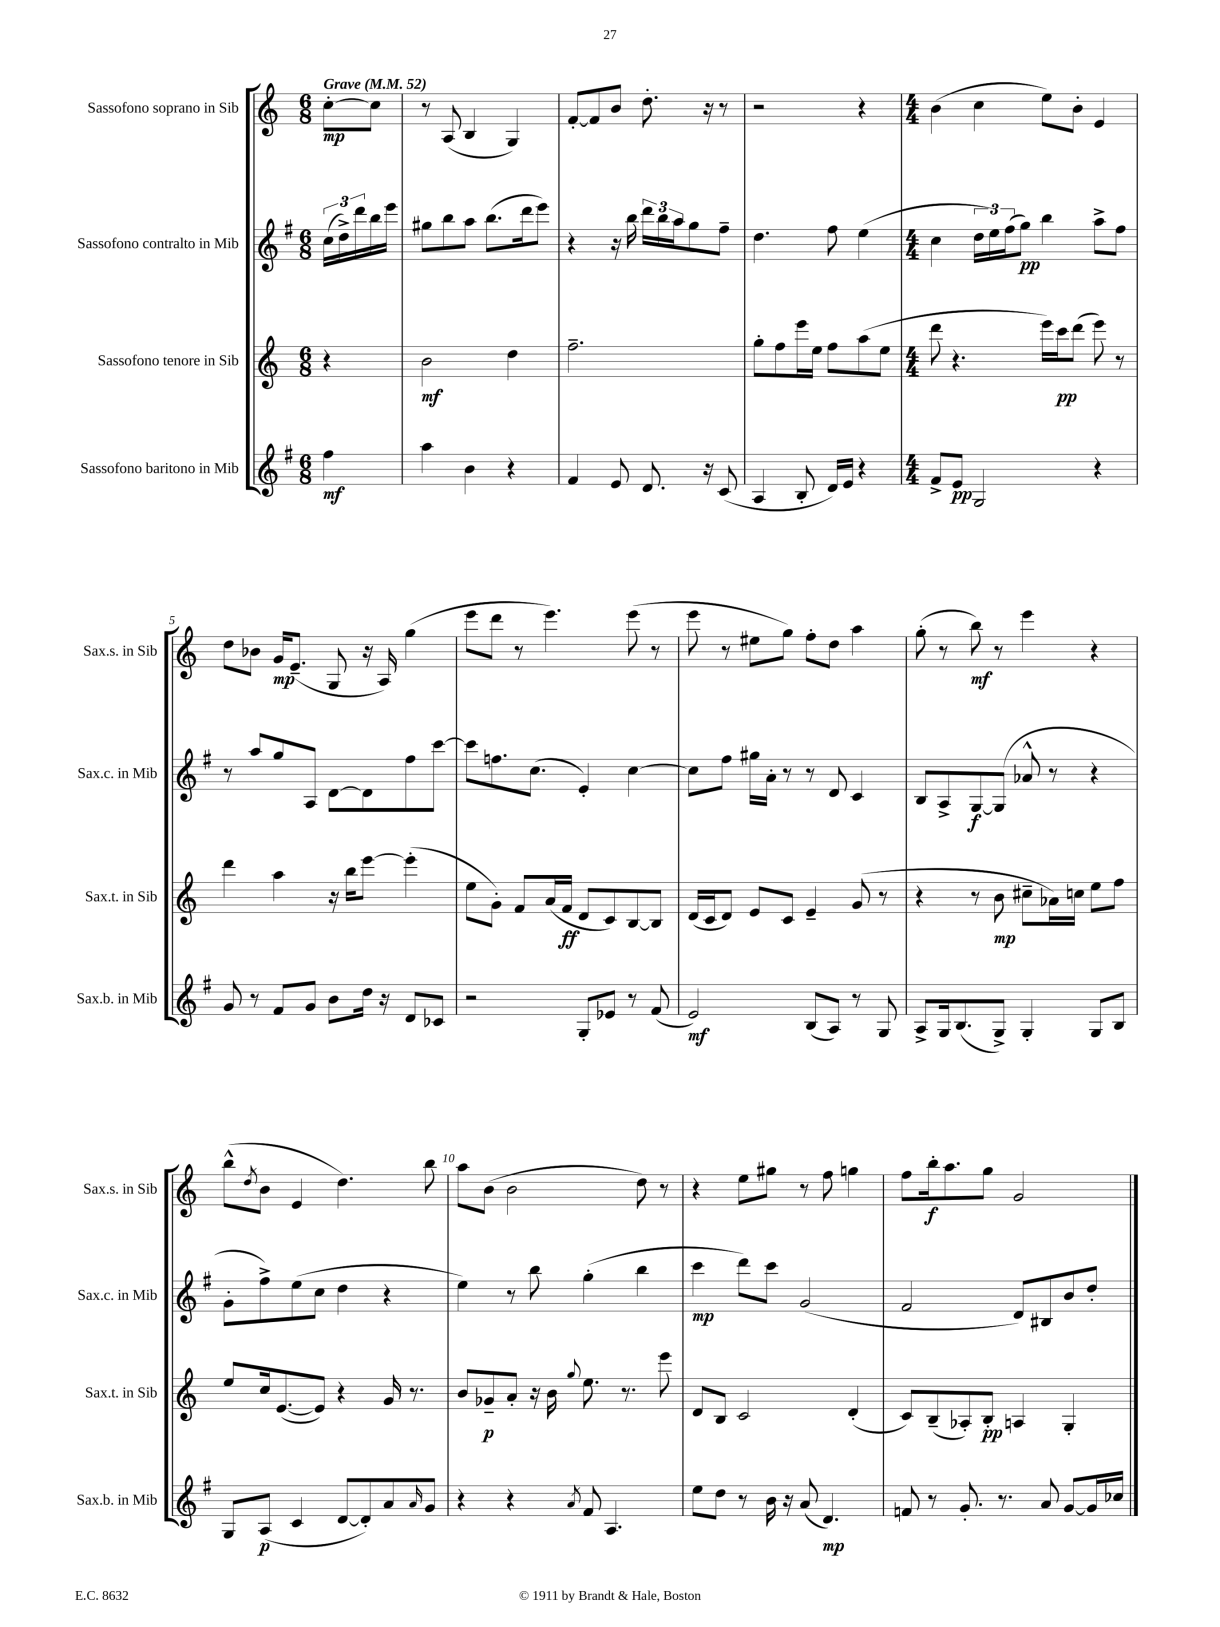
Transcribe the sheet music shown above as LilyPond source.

<<
\new StaffGroup <<
\new Staff = "s0" \with { instrumentName = "Sassofono soprano in Sib" shortInstrumentName = "Sax.s. in Sib" } {
    \clef treble \key c \major \numericTimeSignature \time 6/8 \partial 4 \tempo "Grave" 4 = 52
    c''8~-.\mp c''8 |
    r8 a8( b4 g4) |
    f'8~-. f'8 b'8 d''8.-. r16 r8 |
    r2 r4 |
    \numericTimeSignature \time 4/4 b'4( c''4 e''8) b'8-. e'4 |
    d''8 bes'8 g'16\mp e'8.--( g8 r16 a16) g''4( |
    e'''8 d'''8 r8 e'''4.) e'''8( r8 |
    e'''8 r8 eis''8 g''8) f''8-. d''8 a''4 |
    g''8-.( r8 b''8\mf) r8 e'''4 r4 |
    b''8-^( \acciaccatura { d''8 } b'8 e'4 d''4.) b''8 |
    a''8 b'8( b'2 d''8) r8 |
    r4 e''8 gis''8 r8 f''8 g''4 |
    f''8 b''16-.\f a''8. g''8 g'2 \bar "|." |
}
\new Staff = "s1" \with { instrumentName = "Sassofono contralto in Mib" shortInstrumentName = "Sax.c. in Mib" } {
    \clef treble \key g \major \numericTimeSignature \time 6/8 \partial 4
    \tuplet 3/2 { c''16( d''16->) d'''16 } b''16 e'''16 |
    gis''8 b''8 a''8 b''8.( d'''16 e'''8) |
    r4 r16 b''16 \tuplet 3/2 { d'''16 b''16 a''16 } g''8 fis''8-- |
    d''4. fis''8 e''4( |
    \numericTimeSignature \time 4/4 c''4 \tuplet 3/2 { d''16 e''16) fis''16( } g''8\pp) b''4 a''8-> fis''8 |
    r8 a''8 g''8 a8 d'8~ d'8 fis''8 c'''8~ |
    c'''8 f''8. c''8.( e'4-.) c''4~ |
    c''8 fis''8 gis''16 a'16-. r8 r8 d'8 c'4 |
    b8 a8-> g8~\f g8( aes'8-^ r8 r4 |
    g'8-. fis''8->) e''8( c''8 d''4 r4 |
    e''4) r8 b''8 g''4-.( b''4 |
    c'''4\mp d'''8) c'''8 g'2( |
    fis'2 d'8) bis8 b'8 d''8-. \bar "|." |
}
\new Staff = "s2" \with { instrumentName = "Sassofono tenore in Sib" shortInstrumentName = "Sax.t. in Sib" } {
    \clef treble \key c \major \numericTimeSignature \time 6/8 \partial 4
    r4 |
    b'2\mf d''4 |
    f''2.-- |
    g''8-. f''8 e'''16 e''16 f''8 a''8( e''8 |
    \numericTimeSignature \time 4/4 d'''8 r4. e'''16) c'''16\pp d'''8( e'''8) r8 |
    d'''4 a''4 r16 b''16 e'''8~ e'''4-.( |
    e''8 g'8-.) f'8 a'16( f'16\ff d'8 c'8) b8~ b8 |
    d'16( c'16 d'8) e'8 c'8 e'4-- g'8( r8 |
    r4 r8 b'8\mp cis''8-- aes'16) c''16 e''8 f''8 |
    e''8 c''16 e'8.~( e'8) r4 g'16 r8. |
    b'8 ges'8--\p a'8-. r16 b'16 \appoggiatura { g''8 } e''8. r8. e'''8 |
    d'8 b8 c'2 d'4-.( |
    c'8) b8--( aes8-.) b8-.\pp a4 g4-. \bar "|." |
}
\new Staff = "s3" \with { instrumentName = "Sassofono baritono in Mib" shortInstrumentName = "Sax.b. in Mib" } {
    \clef treble \key g \major \numericTimeSignature \time 6/8 \partial 4
    fis''4\mf |
    a''4 b'4 r4 |
    fis'4 e'8 d'8. r16 c'8( |
    a4 b8-. d'16) e'16 r4 |
    \numericTimeSignature \time 4/4 fis'8-> e'8\pp g2 r4 |
    g'8 r8 fis'8 g'8 b'8 d''16 r16 d'8 ces'8 |
    r2 g8-. ees'8 r8 fis'8( |
    e'2\mf) b8( a8) r8 g8 |
    a8-> g16 b8.( g8->) g4-. g8 b8 |
    g8 a8\p( c'4 d'8~ d'8-.) a'8 \grace { a'16 } g'8 |
    r4 r4 \acciaccatura { a'8 } fis'8 a4. |
    e''8 d''8 r8 b'16 r16 a'8( d'4.\mp) |
    f'8 r8 g'8.-. r8. a'8 g'8~ g'16 ces''16 \bar "|." |
}
>>
>>
\layout { \context { \Score \override BarNumber.break-visibility = ##(#f #t #t) barNumberVisibility = #(every-nth-bar-number-visible 5) } }
